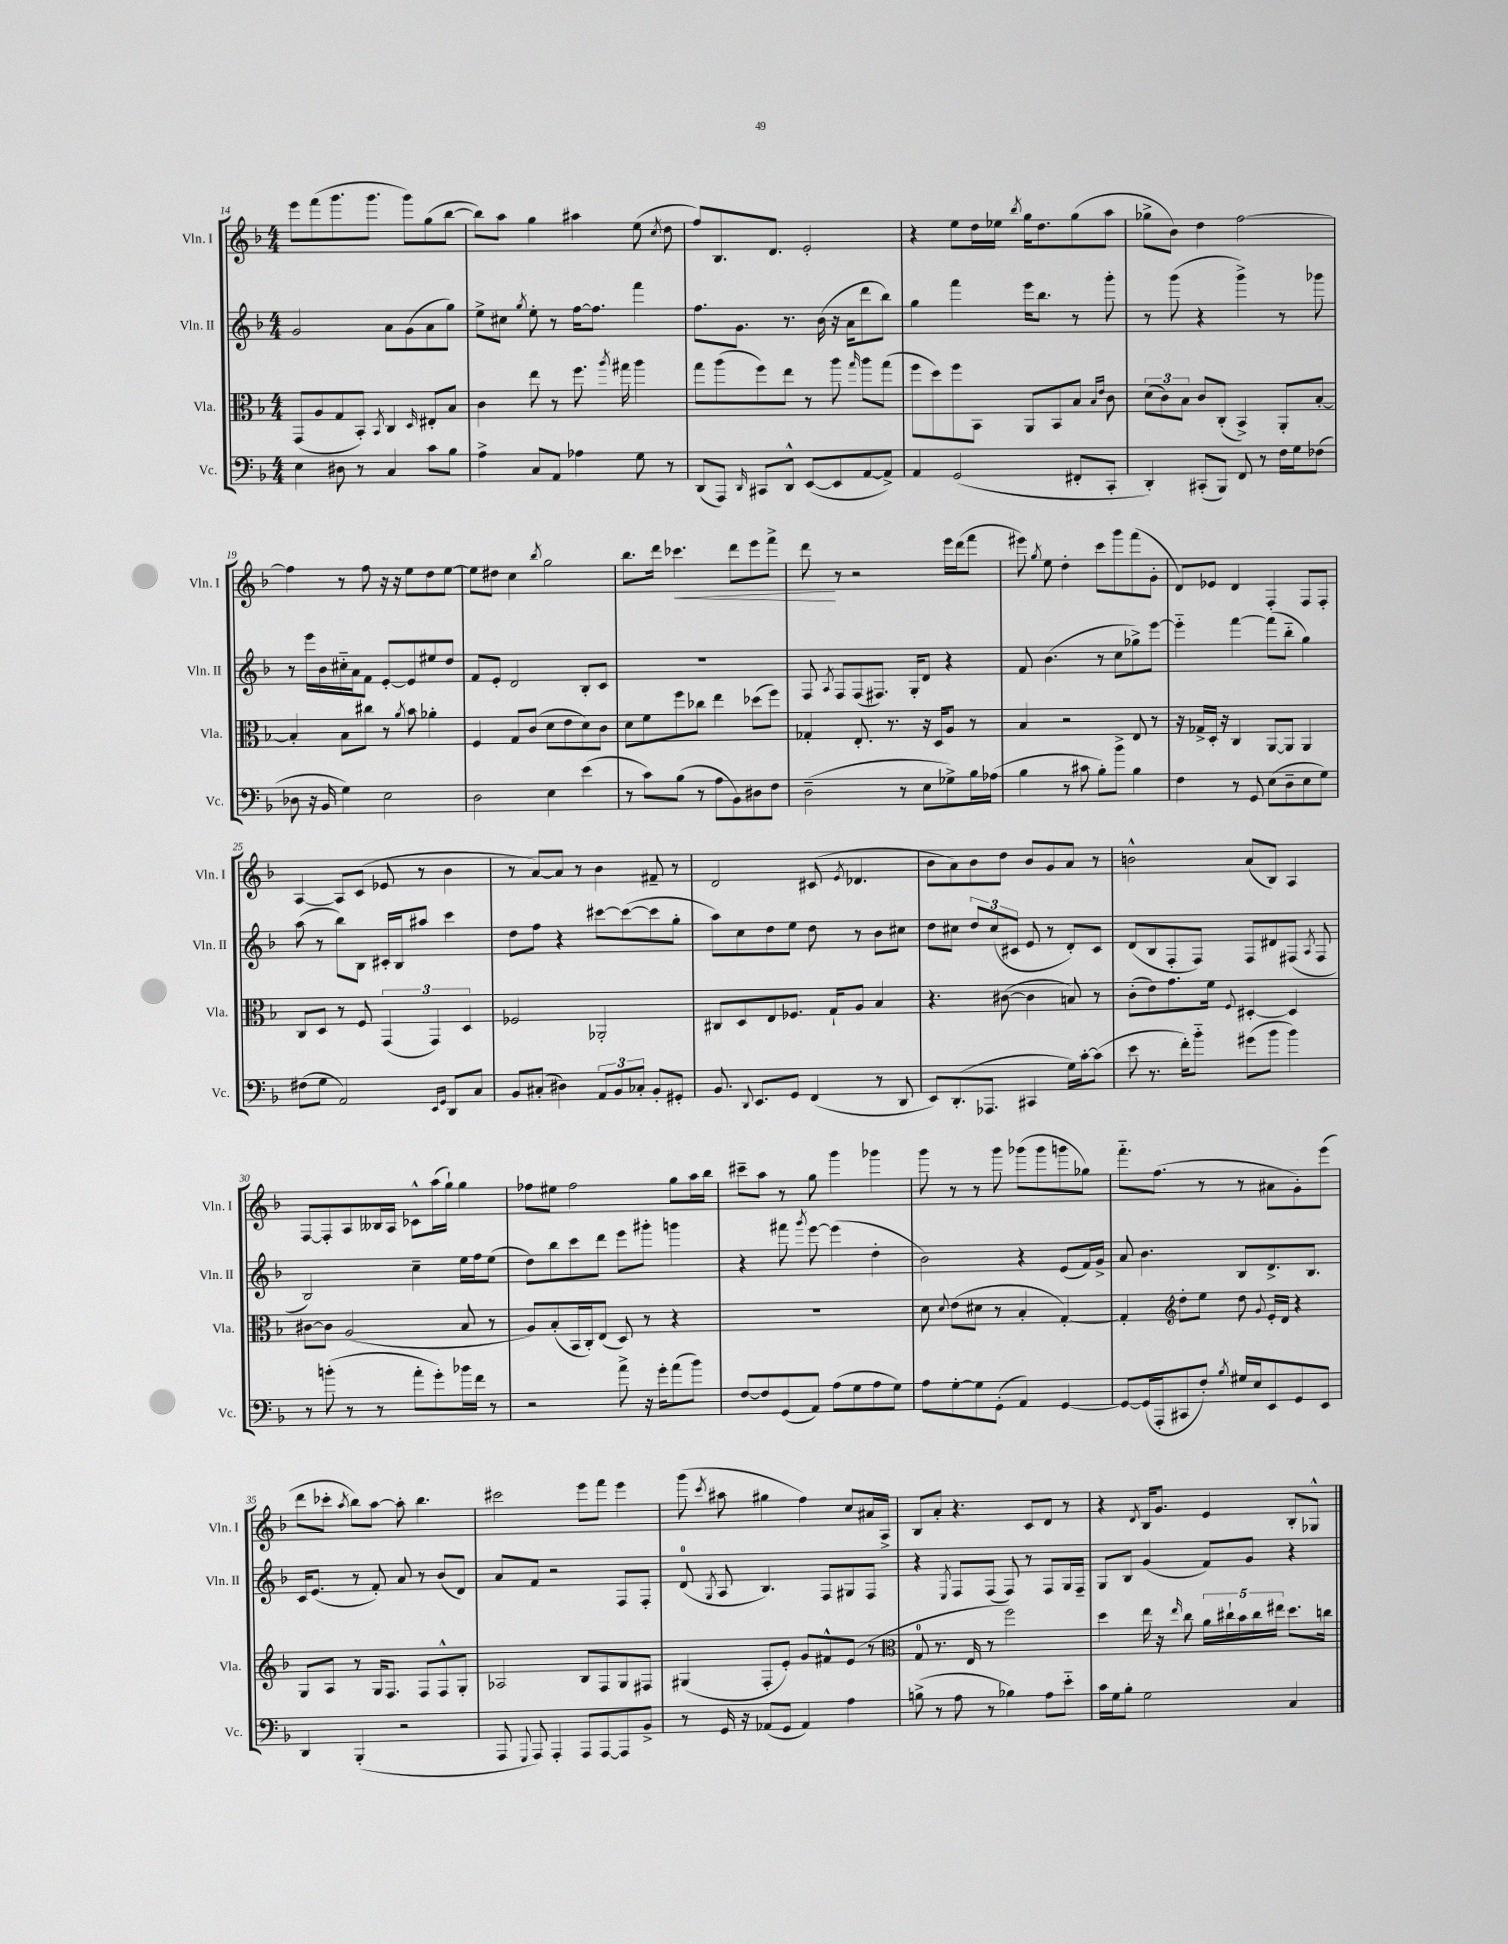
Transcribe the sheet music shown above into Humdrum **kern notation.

**kern	**kern	**kern	**kern
*staff4	*staff3	*staff2	*staff1
*clefF4	*clefC3	*clefG2	*clefG2
*k[b-]	*k[b-]	*k[b-]	*k[b-]
*M4/4	*M4/4	*M4/4	*M4/4
4E\	(8GG/L	2g/	8eee\L
.	8A/	.	(8fff\
8D#\	8G/	.	8.ggg\
8r	8BB-'/J)	.	.
.	.	.	8.ggg\J
.	8qBB-/	.	.
4C/	4C/	8a\L	.
.	.	(8g\	8ggg\L)
.	16qqD/	.	.
8c\L	8E#'/L	8a\	(8gg\
8B-\J	8B-/J	8gg\J)	[8bb-\J
=	=	=	=
4A^\	4c\	8ee^\L	8bb-\]L)
.	.	8cc#\J	8aa\J
.	.	8qgg/	.
8C/L	8ee\	8ee'\	4gg\
8AA/J	8r	8r	.
4A-\	8.ff\	[16ff\LK	4aa#\
.	.	8.ff\]J	.
.	8qaa/	.	.
.	16gg#\	.	.
8G\	4aa\	4fff\	(8ee\
.	.	.	8qcc/
8r	.	.	8dd\
=	=	=	=
(8DD/L	8gg\L	8.ff\L	8ff/L)
8AAA/J)	(8aa\	.	8.B-/
.	.	8.g\J	.
16qqDD/	.	.	.
8CC#/L	8ff\)	.	.
.	.	.	8.d/J
8DD^^/J	8ee\J	8.r	.
([8EE/L	8r	.	2e'/
.	.	(16b-\	.
8EE/]	8aa\	16r	.
.	.	16a\LK	.
.	16qqgg/	.	.
[8AA/	8aa\L	8ddd\	.
8AA^/]J)	(8gg\J	8bb-\J)	.
=	=	=	=
4AA/	8ff\L	4gg\	4r
.	8dd\)	.	.
(2GG/	8ff\	4fff\	8ee\L
.	8BB-\J	.	16dd\L
.	.	.	16ee-\JJ
.	.	.	8qbb-/
.	8AA/L	16eee\LK	16gg\LK
.	.	8.bb-\J	8.dd\
.	8BB-/	.	.
8FF#'/L	8B-/J	8r	(8gg\
.	16qqB-/LL	.	.
.	16qqe/JJ	.	.
8CC'/J	8c\	8ggg'\	8aa\J
=	=	=	=
4DD'/)	(12d\L	8r	8gg-^\L
.	12c\)	.	.
.	.	(8ggg\	8b-\J)
.	12B-\J	.	.
(8CC#'/L	8c/L	4r	4dd\
8BBB-/J)	(8C'/J	.	.
8FF/	4BB-^/)	4ggg^\)	[2ff\
8r	.	.	.
16F\LL	8AA'/L	8r	.
16G\J	.	.	.
(8F-\J	[8B-'/J	8ggg-\	.
=	=	=	=
8D-\	4B-'/]	8r	4ff\]
16r	.	16eee\LL	.
16BB-/	.	16b-\	.
4G\)	8B-\L	16cc#'~\	8r
.	.	16a\J	.
.	8cc#\J	8f\J	8ff\
2E\	8r	[8e'/L	16r
.	.	.	16r
.	8qa/	.	.
.	8b-\	8e/]	8ee\L
.	4a-'\	8ee#/	8dd\
.	.	8dd/J	[8ee\J
=	=	=	=
2D\	4F/	8f/L	8ee\]L
.	.	8e'/J	8dd#\J
.	8G/L	2d/	4cc\
.	(8c/J	.	.
.	.	.	8qbb-/
4E\	8d\L	.	2gg\
.	8e\	.	.
(4e\	8d\)	8B-'/L	.
.	8c\J	8c/J	.
=	=	=	=
8r	8d\L	1r	8.bb-\L
8c\L)	8f\	.	.
.	.	.	16ddd\Jk
(8B-\J	8ff\	.	4.ccc-\
8r	8cc-\J	.	.
8A\L	4ee\	.	.
8BB-\)	.	.	8ddd\L
8D#\	(8dd-\L	.	8eee\
8F\J	8ff\J)	.	8fff^\J
=	=	=	=
(2D~\	4G-'/	8F/	8ddd\
.	.	8qA/	.
.	.	8F/L	8r
.	8.E'/	(8F/	2r
.	.	8.F#/J)	.
.	8.r	.	.
8r	.	.	.
.	.	16G'/LK	.
8E\L	16r	8d/J	.
.	16D/LK	.	.
8G-^\)	8A/J	4r	16eee\LL
.	.	.	(16ddd\J
16B-\L	8r	.	8fff\J
(16A-\JJ	.	.	.
=	=	=	=
4B-\	4B-/	8f/	8eee#\)
.	.	.	8qgg/
.	.	(4.b-\	8ee\
8r	2r	.	4dd'\
8c#\	.	.	.
8B-'\L)	.	8r	8ccc\L
8b-^\J	.	8cc\L	8ggg\
4B-\	8E/	8gg-^\)	(8fff\
.	8r	[8eee\J	8g'\J
=	=	=	=
4F\	16r	4eee'~\]	8d/L)
.	16G-^/LL	.	.
.	16D'/JJ	.	8e-/J
.	16r	.	.
8r	4C/	[4fff\	4d/
8GG/	.	.	.
(8E\L	[8AA/L	(8fff\]L	4F'/
8D~\	8AA/]J	8bb-'~\J	.
8E\	4AA/	4gg\)	8F/L
8G\J)	.	.	8F'/J
=	=	=	=
(8F#\L	8C/L	(8aa\	[4A/
8G\J	8D/J	8r	.
2AA/)	8r	8bb-\L)	8A/]L
.	8F/	8B-\J	(8c/J
.	(6GG/	16c#'/LL	8e-/
.	.	16B-/J	.
.	.	8aa#/J	8r
.	6GG/)	.	.
16qqEE/LL	.	.	.
16qqGG/JJ	.	.	.
8DD/L	.	4ccc\	4b-\
.	6D/	.	.
8C/J	.	.	.
=	=	=	=
8BB-/L	2F-/	8dd\L	8r
(8C#'/J	.	8ff\J	[8a/L)
4D#\)	.	4r	8a/]J
.	.	.	8r
12AA/L	2AA-'/	[8ccc#\L	4b-\
12BB-/	.	.	.
.	.	(8ccc#\_	.
12C-'/J	.	.	.
8BB-'/L	.	8ccc#\]	8f#~/
8GG#'/J	.	8gg'\J	8r
=	=	=	=
8.BB-/	8C#/L	8aa\L)	2d/
.	8D/	8cc\	.
8qqDD/	.	.	.
8.EE/L	.	.	.
.	8E/	8dd\	.
8GG/J	8.F-/J	8ee\J	.
(4FF/	.	8dd\	(8c#/
.	16G`/LK	.	.
.	.	.	8qe/
.	8A/J	8r	4.d-/
8r	4B-/	8b-\L	.
8DD/	.	8cc#\J	.
=	=	=	=
8EE/L)	4.r	8dd\L	8b-\L
(8.DD'/	.	8cc#\J	8a\)
.	.	12dd/L	8b-\
8.AAA-/J	.	.	.
.	.	(12cc#/	.
.	([8c#\	.	8dd\J
.	.	12c#/J	.
4CC#/	4c#\]	8e/	8b-/L
.	.	8r	8g/
16G\LL)	8B/)	8d'/L)	8a/J
[16c'\J	.	.	.
(8c\]J	8r	8c#/J	8r
=	=	=	=
8e\	(8c'\L	(8d/L	2b^^\
8.r	8e\)	8B-/	.
.	8.g\	8F'/	.
16f'\LK)	.	.	.
8b-'~\J	.	8F/J)	.
.	16f\Jk	.	.
.	8qqF/	.	.
(8g#\L	[4D#'/	8F/L	(8a/L
8b-\J	.	8d#/	8B-/J)
4b-\)	4D#/]	(8F#/J	4A/
.	.	8qA/	.
.	.	8F#/	.
=	=	=	=
8r	[8c#\L	2B-/)	[8F/L
(8b'\	8c#\]J	.	8F'/]
8r	(2A/	.	8A/
8r	.	.	16B--/L
.	.	.	16A/JJ
8a'\L	.	4cc~\	8c-^^\L
8g'\)	.	.	(16aa\L
.	.	.	16gg`\JJ)
16b-\L	8B-/	16ee\LL	4gg\
16f\JJ	.	16ff\J	.
8r	8r	(8ee\J	.
=	=	=	=
2r	8A/L)	8dd\L)	8ff-\L
.	(8B-'/	8bb-\	8ee#\J
.	16BB-/L	8ccc\	2ff-\
.	16C'/J)	.	.
.	(8E/J	8ddd\J	.
8a^\	8D/)	8eee\L	.
16r	8r	8ggg#'\J	.
16g'\LK	.	.	.
(8a\	4r	4ggg\	8gg\L
8b-\J)	.	.	16aa\L
.	.	.	16bb-\JJ
=	=	=	=
[8F/L	1r	4r	8ccc#~\L
8F/]	.	.	8aa\J
(8GG/	.	8fff#\	8r
.	.	8qggg/	.
8AA/J)	.	[8eee\	8gg\
(8A\L	.	(4eee\]	4ggg\
8G\	.	.	.
8A\	.	4dd'\	4ggg-\
8G\J)	.	.	.
=	=	=	=
8A\L	8d\	2b-\)	8ggg\
.	8qqd/	.	.
[8G'\	(8e\L	.	8r
8G\]	8d#\J	.	8r
(8GG'\J	8r	.	8ggg\
4AA/)	4B-'/	4r	(8ggg-\L
.	.	.	8ggg-\
[4GG/	[4G'/)	(8e/L	8ggg\
.	.	16f/L)	8gg-\J)
.	.	16g^/JJ	.
=	=	=	=
8GG/_L	4G'/]	8a/	8.fff'~\L
(16GG/]L	.	4.b-\	.
16AAA'/J	.	.	(8.ff\J
*	*clefG2	*	*
8CC#/	8dd'\L	.	.
8F'/J)	8ee\J	.	8r
8qB-/	.	.	.
16G#/LL	8dd\	8B-/L	8r
16E/J	.	.	.
.	8qqg/	.	.
8EE/	16e'/LL	8.d^/	8a#\L
.	16d/JJ	.	.
8GG/	4r	.	8g'\)
.	.	8.B-/J	.
8EE/J	.	.	(8eee\J
=	=	=	=
4DD/	8G/L	16c/LK	8ddd\L
.	.	(8.e/J	.
.	8A/J	.	8ccc-'\J
.	.	.	8qaa/
(4BBB-'/	8r	8r	8bb-\L)
.	16G/LK	8f'/)	[8aa\J
.	8.F/J	.	.
2r	.	8a/	8aa'\]
.	8F/L	8r	4.bb-\
.	8F^^/	(8b-/L	.
.	8G'/J	8d/J)	.
=	=	=	=
8AAA/	2A-/	8a/L	2ccc#\
8qqGGG/	.	.	.
8AAA/)	.	8f/J	.
4AAA'/	.	2r	.
8AAA/L	8B-/L	.	8eee\L
[8AAA/	8F/	.	8fff\J
8AAA/]	8G/	8F/L	4eee\
8BB-^/J	8F#/J	8F'/J	.
=	=	=	=
8r	(4G#/	(8d/	(8ggg\
.	.	8qG/	8qccc/
16GG/	.	8A/	8aa#\
16r	.	.	.
(8AA-/L	8F'/L	4.B-/)	4gg#\
8GG/J	8e'/J)	.	.
4AA-/)	8g/L	.	4ff\)
.	8f#^^/	8F/L	.
4A\	(8e/J	8G#/	8cc/L
.	8r	8F/J	16a#/L
.	.	.	16A^/JJ
=	=	=	=
*	*clefC3	*	*
(8B^\	8G/	4r	8B-/L
8r	8.r	.	8a'/J
.	.	8qE/	.
8A\	.	8F/L	4.r
.	16E/	.	.
8r	8r	(8F/J	.
4B-\)	2ff\)	8F/)	.
.	.	8r	8c/L
8A\L	.	8F/L	8d/J
8e'~\J	.	16G/L	8r
.	.	16F~/JJ	.
=	=	=	=
16c\LL	4dd\	8G/L	4r
16G\J	.	.	.
8B-'\J	.	8B-/J	.
.	.	.	8qd/
2G\	16ee\	(4g/	16B-/LK
.	16r	.	8.g/J
.	16qqee/	.	.
.	8cc\	.	.
.	20a\LL	8f/L)	4e/
.	20cc#`\	.	.
.	20b-\	.	.
.	.	8g/J	.
.	20cc#\	.	.
.	20ee#\JJ	.	.
4C/	8.dd\L	4r	8B-'/L
.	.	.	8G-^^/J
.	16cc\Jk	.	.
==	==	==	==
*-	*-	*-	*-
